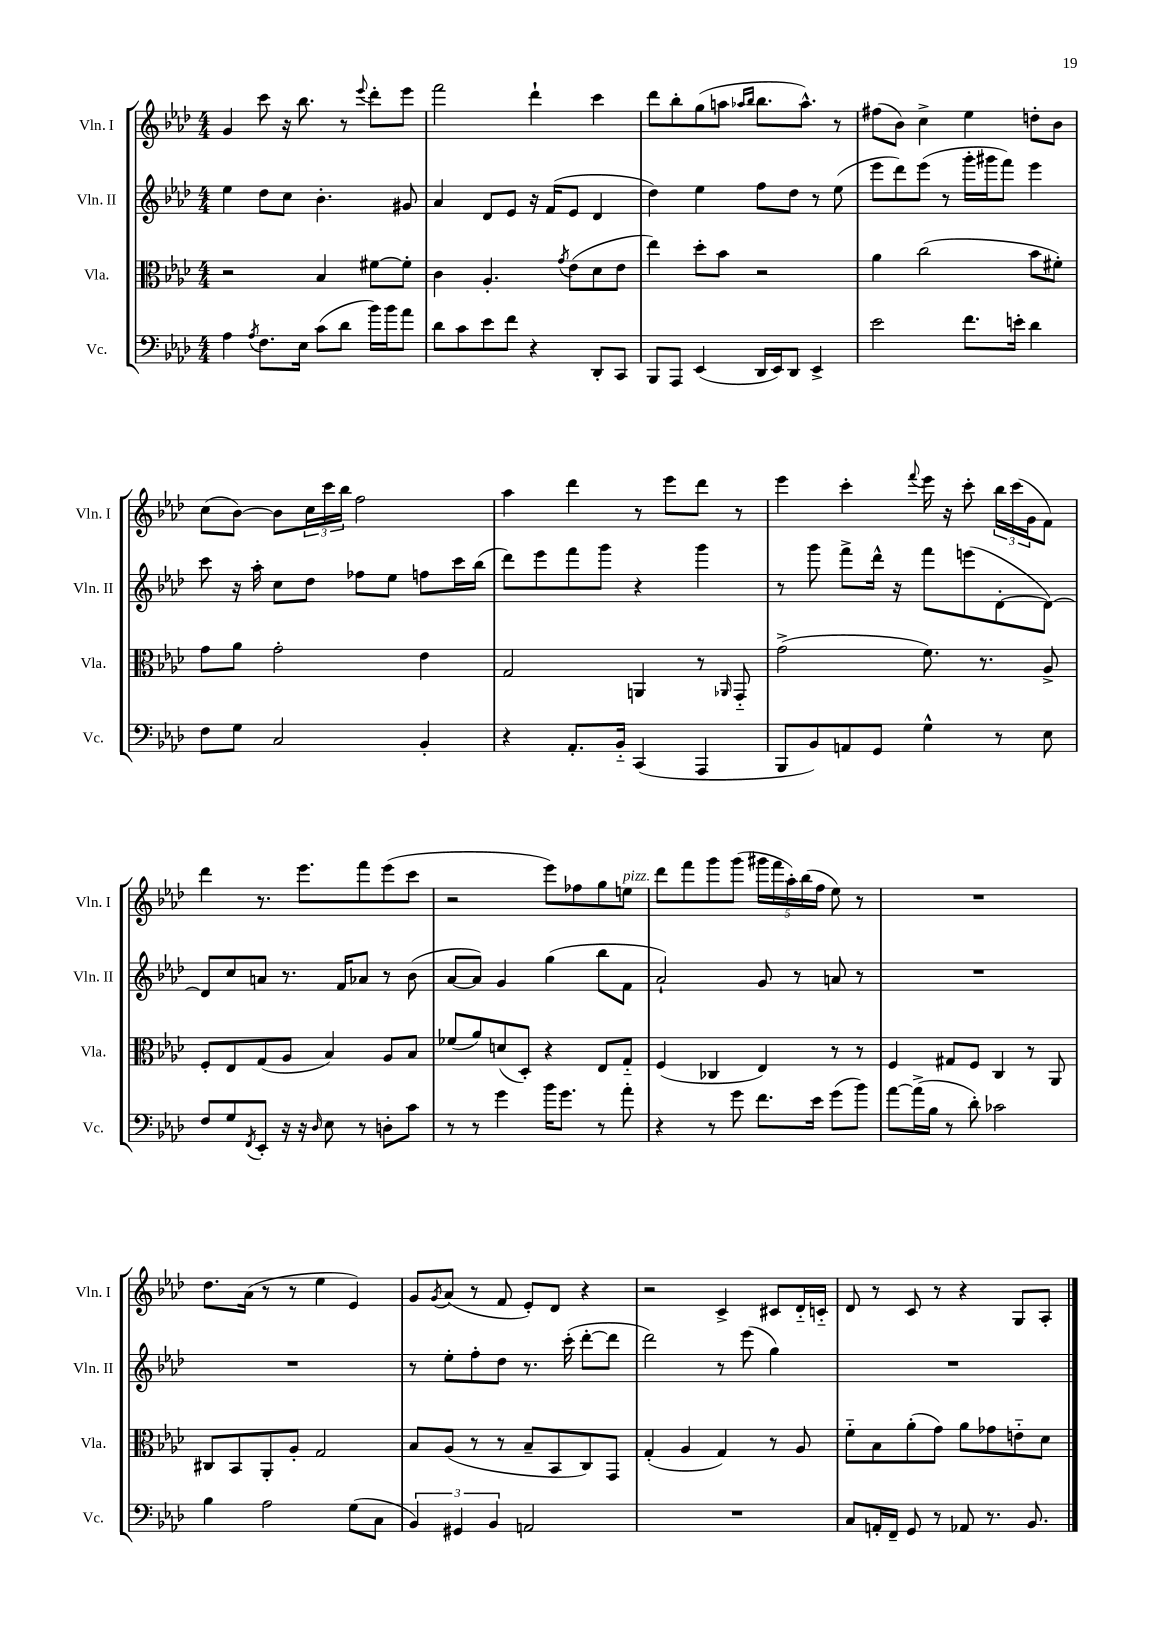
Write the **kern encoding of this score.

**kern	**kern	**kern	**kern
*staff4	*staff3	*staff2	*staff1
*clefF4	*clefC3	*clefG2	*clefG2
*k[b-e-a-d-]	*k[b-e-a-d-]	*k[b-e-a-d-]	*k[b-e-a-d-]
*M4/4	*M4/4	*M4/4	*M4/4
4A-	2r	4ee-	4g
8qA-	.	.	.
8.F	.	8dd-	8ccc
.	.	8cc	16r
16E-	.	.	8.bb-
(8c	4B-	4.b-'	.
8d-	.	.	8r
.	.	.	8qqeee-
16b-)	[8f#	.	8ddd-'
16b-	.	.	.
8a-	8f#']	8g#	8eee-
=	=	=	=
8d-	4c	4a-	2fff
8c	.	.	.
8e-	4.A-'	8d-	.
8f	.	8e-	.
4r	.	16r	4ddd-`
.	.	(16f	.
.	8qg	.	.
.	(8e-	8e-	.
8DD-'	8d-	4d-	4ccc
8CC	8e-	.	.
=	=	=	=
8BBB-	4ee-)	4dd-)	8ddd-
8AAA-	.	.	8bb-'
(4EE-	8dd-'	4ee-	(8gg
.	8b-	.	8aa
.	.	.	16qqaa-
.	.	.	16qqbb-
16DD-	2r	8ff	8.bb-
16EE-)	.	.	.
8DD-	.	8dd-	.
.	.	.	8.aa-^^)
4EE-^	.	8r	.
.	.	(8ee-	8r
=	=	=	=
2e-	4a-	8eee-	(8ff#
.	.	8ddd-)	8b-)
.	(2cc	(8eee-	4cc^
.	.	8r	.
8.f	.	16ggg'	4ee-
.	.	16ggg#	.
.	.	8fff)	.
16e'	.	.	.
4d-	8b-	4eee-	8dd'
.	8f#')	.	8b-
=	=	=	=
8F	8g	8ccc	(8cc
8G	8a-	16r	[8b-)
.	.	16aa-'	.
2C	2g'	8cc	8b-]
.	.	8dd-	24cc
.	.	.	24ccc
.	.	.	24bb-
.	.	8ff-	2ff
.	.	8ee-	.
4BB-'	4e-	8ff	.
.	.	16ccc	.
.	.	(16bb-	.
=	=	=	=
4r	2G	8ddd-)	4aa-
.	.	8eee-	.
8.AA-'	.	8fff	4ddd-
.	.	8ggg	.
16BB-'~	.	.	.
(4CC	4AA	4r	8r
.	.	.	8eee-
4AAA-	8r	4ggg	8ddd-
.	16qqAA-	.	.
.	8GG'~	.	8r
=	=	=	=
8BBB-	(2g^	8r	4eee-
8BB-)	.	8ggg	.
8AA	.	8fff^	4ccc'
8GG	.	16ddd-^^	.
.	.	16r	.
.	.	.	8qqfff
4G^^	8.f)	8fff	16eee-
.	.	.	16r
.	.	(8eee	8ccc'
.	8.r	.	.
8r	.	[8d-'	24bb-
.	.	.	(24ccc
.	.	.	24g
8E-	8A-^	8d-_)	8f)
=	=	=	=
8F	8F'	8d-]	4ddd-
8G	8E-	8cc	.
8qFF	.	.	.
8EE-'	(8G	8a	8.r
16r	8A-	8.r	.
16r	.	.	8.eee-
16qqD-	.	.	.
8E-	4B-)	.	.
.	.	16f	.
8r	.	8a-	8fff
8D'	8A-	8r	(8eee-
8c	8B-	(8b-	8ccc
=	=	=	=
8r	(8f-	[8a-	2r
8r	8a-)	8a-])	.
4g	(8d	4g	.
.	8D-')	.	.
16b-	4r	(4gg	8eee-)
8.g	.	.	.
.	.	.	8ff-
8r	8E-	8bb-	8gg
8a-'	8G'~	8f	8ee
=	=	=	=
4r	(4F	2a-`)	8ddd-
.	.	.	8fff
8r	4C-	.	8ggg
8g	.	.	(8ggg
8.f	4E-)	8g	20ggg#
.	.	.	20fff
.	.	.	20aa-')
.	.	8r	.
.	.	.	(20bb-
16e-	.	.	.
.	.	.	20ff
(8g	8r	8a	8ee-)
8b-)	8r	8r	8r
=	=	=	=
[8a-	4F	1r	1r
(16a-^]	.	.	.
16B-	.	.	.
8r	8G#	.	.
8d-')	8F	.	.
2c-	4C	.	.
.	8r	.	.
.	8AA-	.	.
=	=	=	=
4B-	8C#	1r	8.dd-
.	8BB-	.	.
.	.	.	(16a-
2A-	8AA-'	.	8r
.	8A-'	.	8r
.	2G	.	4ee-
(8G	.	.	4e-)
8C	.	.	.
=	=	=	=
6BB-)	8B-	8r	8g
.	.	.	8qg
.	(8A-	8ee-'	(8a-
6GG#	.	.	.
.	8r	8ff'	8r
6BB-	.	.	.
.	8r	8dd-	8f
2AA	8B-~	8.r	8e-')
.	8BB-	.	8d-
.	.	(16ccc'	.
.	8C)	[8ddd-'	4r
.	8GG	8ddd-]	.
=	=	=	=
1r	(4G'	2ddd-)	2r
.	4A-	.	.
.	4G)	8r	4c^
.	.	(8eee-	.
.	8r	4gg)	8c#
.	8A-	.	16d-'~
.	.	.	16c'~
=	=	=	=
8C	8f'~	1r	8d-
16AA'	8B-	.	8r
16FF~	.	.	.
8GG	(8a-'	.	8c
8r	8g)	.	8r
8AA-	8a-	.	4r
8.r	8g-	.	.
.	8e'~	.	8G
8.BB-	.	.	.
.	8d-	.	8A-'
==	==	==	==
*-	*-	*-	*-
